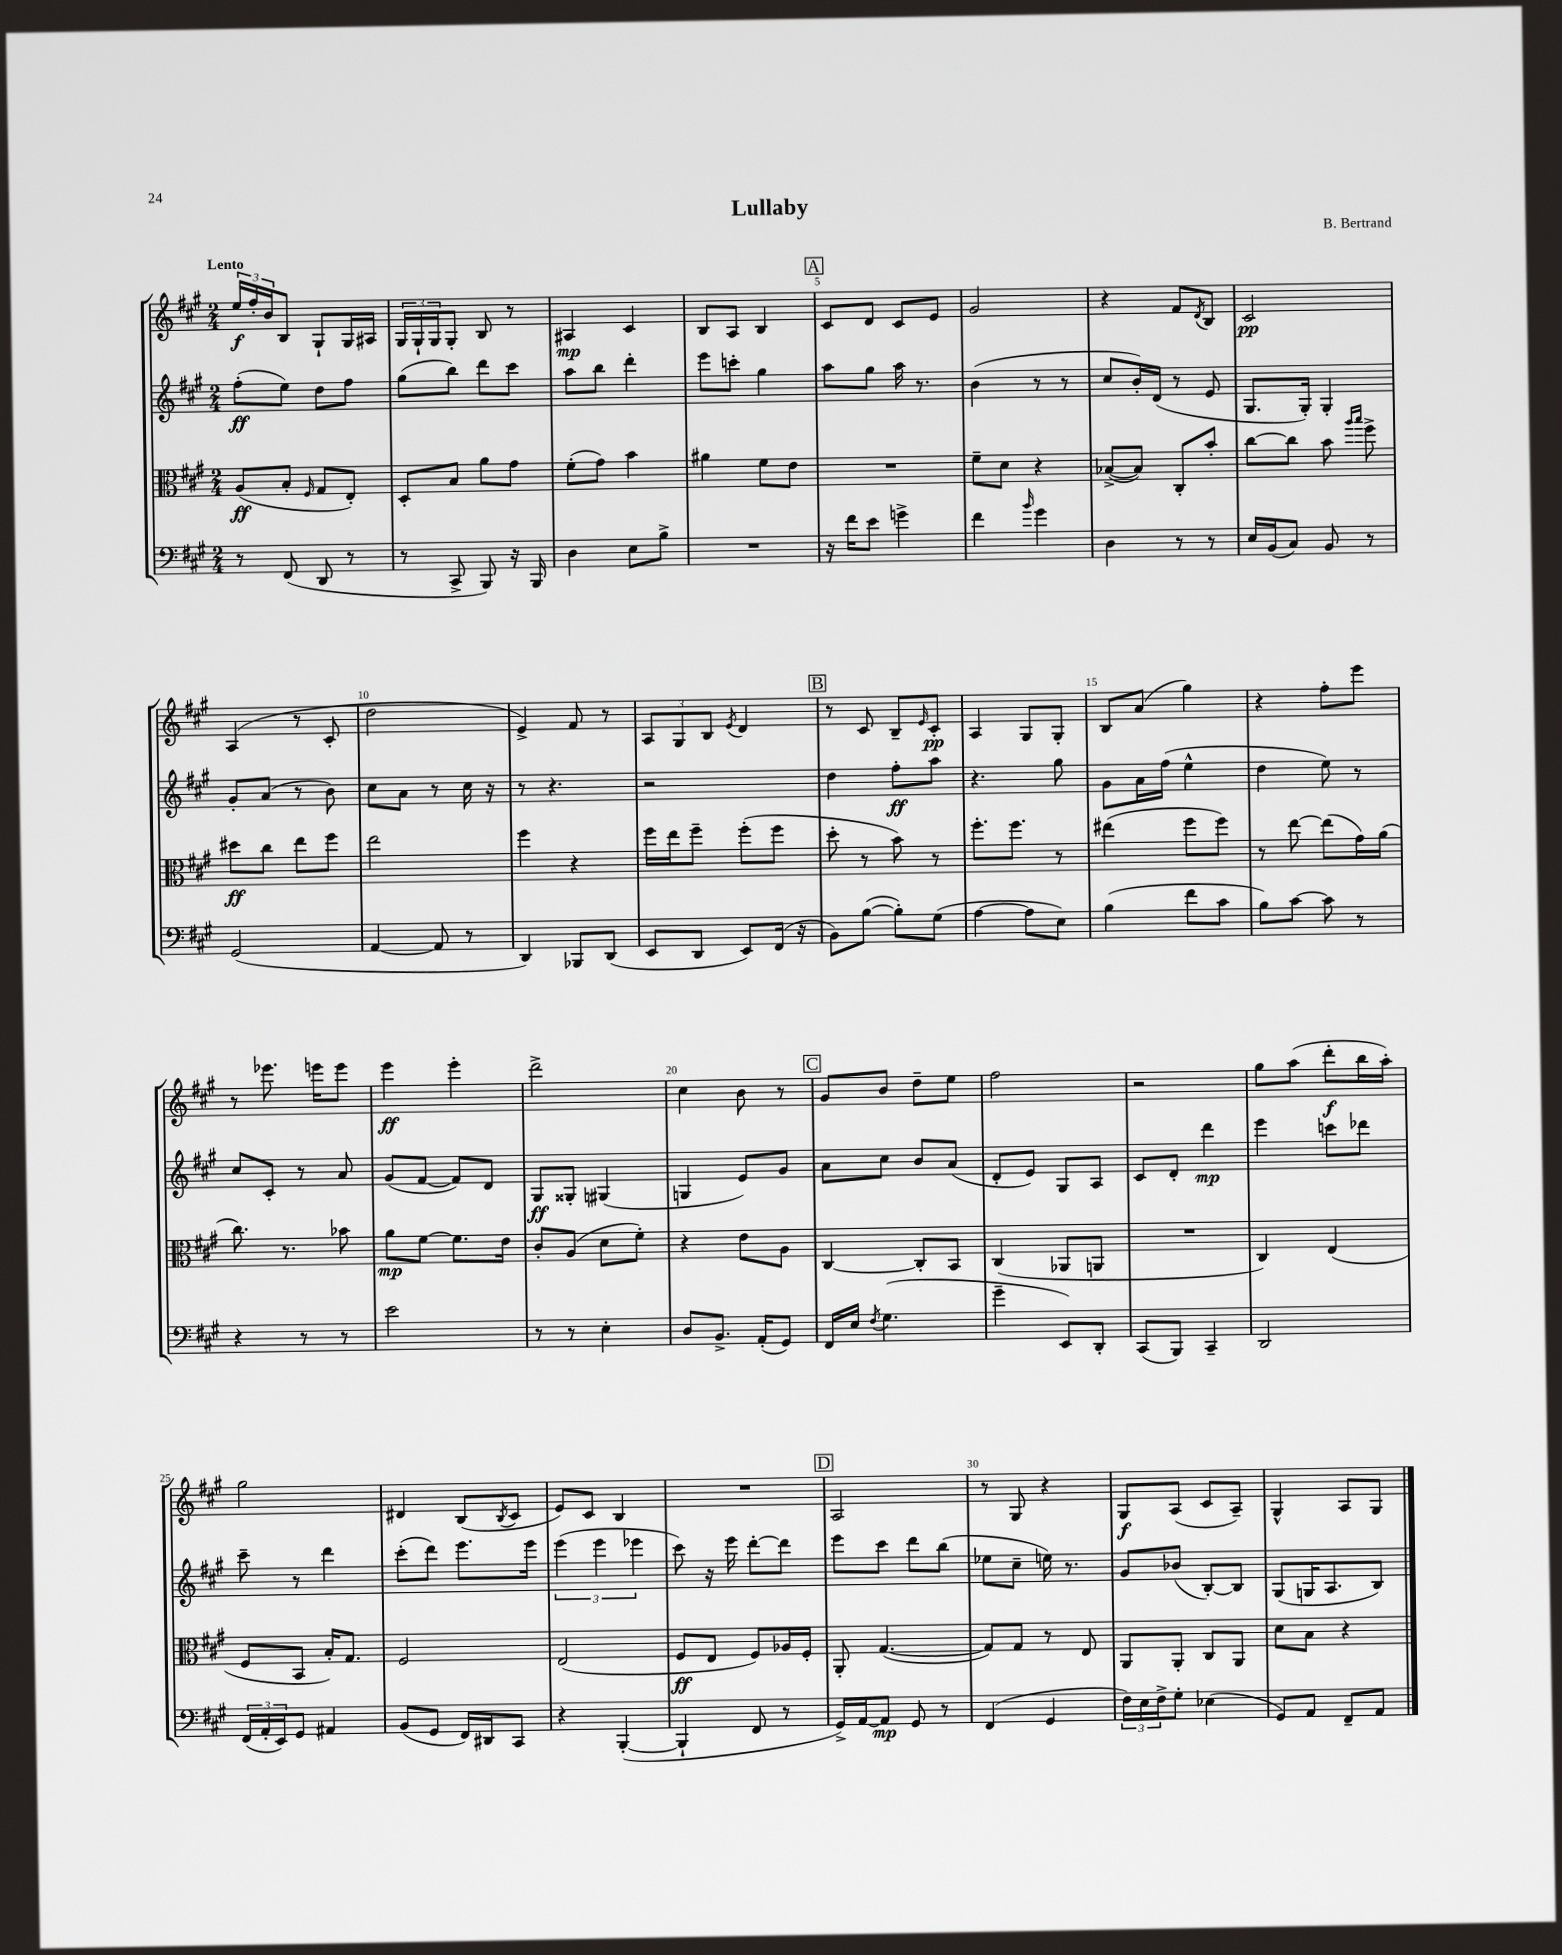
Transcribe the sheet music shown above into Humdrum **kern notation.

**kern	**kern	**kern	**kern
*staff4	*staff3	*staff2	*staff1
*clefF4	*clefC3	*clefG2	*clefG2
*k[f#c#g#]	*k[f#c#g#]	*k[f#c#g#]	*k[f#c#g#]
*M2/4	*M2/4	*M2/4	*M2/4
8r	(8A	(8ff#'	24ee
.	.	.	24ff#'
.	.	.	24b
(8FF#	8B'	8ee)	8B
.	16qqF#	.	.
8DD	8G#	8dd	8G#`
8r	8E')	8ff#	16G#
.	.	.	16A#
=	=	=	=
8r	8D'	(8gg#	24G#
.	.	.	24G#`
.	.	.	24G#
8CC#^	8B	8bb)	8G#'
8BBB)	8a	8ddd	8B
16r	8g#	8ccc#	8r
16BBB	.	.	.
=	=	=	=
4D	(8f#'	8aa	4A#
.	8g#)	8bb	.
8E	4b	4ddd'	4c#
8B^	.	.	.
=	=	=	=
2r	4a#	8eee	8B
.	.	8ccc'	8A
.	8f#	4gg#	4B
.	8e	.	.
=	=	=	=
16r	2r	8aa	8c#
16f#	.	.	.
8e	.	8gg#	8d
4g^	.	16aa	8c#
.	.	8.r	.
.	.	.	8e
=	=	=	=
4f#	8f#~	(4b	2g#
.	8d	.	.
16qqb	.	.	.
4g#	4r	8r	.
.	.	8r	.
=	=	=	=
4D	([8B-^	8cc#	4r
.	8B-])	16b')	.
.	.	(16d	.
8r	8C#'	8r	8f#
.	.	.	8qd
8r	8b'	8e	8B
=	=	=	=
16E	[8cc#	8.G#	2c#
(16BB	.	.	.
8C#)	8cc#]	.	.
.	.	16G#')	.
8BB	8b	4G#'	.
.	16qqaa	.	.
.	16qqbb	.	.
8r	8ff#^	.	.
=	=	=	=
(2GG#	8dd#	8g#'	(4A
.	8cc#	(8a	.
.	8ee	8r	8r
.	8ff#	8b)	8c#'
=	=	=	=
[4AA	2ee	8cc#	2dd
.	.	8a	.
8AA]	.	8r	.
8r	.	16cc#	.
.	.	16r	.
=	=	=	=
4DD)	4ff#	8r	4e^)
.	.	4.r	.
8BBB-	4r	.	8f#
(8DD	.	.	8r
=	=	=	=
8EE	16ff#	2r	12A
.	16ee	.	.
.	.	.	12G#
8DD	8ff#~	.	.
.	.	.	12B
.	.	.	8qe
8EE)	(8ff#'	.	4d
(16FF#	8ff#	.	.
16r	.	.	.
=	=	=	=
8BB)	8dd'	4dd	8r
([8B	8r	.	8c#
8B'])	8b)	8ff#'	8B~
.	.	.	16qqe
(8G#	8r	8aa	8c#'
=	=	=	=
[4A	8.ff#'	4.r	4A
.	8.ff#	.	.
8A]	.	.	8G#
8E)	8r	8gg#	8G#'
=	=	=	=
(4B	(4ee#	8g#	8B
.	.	16a	(8a
.	.	(16ff#	.
8f#	8ff#	4ee^^	4gg#)
8c#	8ff#)	.	.
=	=	=	=
8B)	8r	4dd	4r
[8c#	[8ee	.	.
8c#]	(8ee]	8ee)	8ff#'
8r	16g#)	8r	8eee
.	(16a	.	.
=	=	=	=
4r	8.cc#)	8cc#	8r
.	.	8c#'	8.eee-
.	8.r	.	.
8r	.	8r	.
.	.	.	16eee
8r	8b-	8a	8eee
=	=	=	=
2e	8a	(8g#	4eee
.	[8f#	[8f#	.
.	8.f#]	8f#])	4eee'
.	.	8d	.
.	16e	.	.
=	=	=	=
8r	8c#'	8G#	2ddd^
8r	(8A	8G##'	.
4E'	8d	(4G#	.
.	8f#')	.	.
=	=	=	=
8D	4r	4G	4cc#
8.BB^	.	.	.
.	8e	8e)	8b
(16AA'	.	.	.
8GG#)	8A	8g#	8r
=	=	=	=
16FF#	[4C#	8a	8g#
16E	.	.	.
8qF#	.	.	.
(4.G#	.	8cc#	8b
.	8C#']	8b	8dd~
.	8BB	(8a	8ee
=	=	=	=
4g#~	(4C#	8d'	2ff#
.	.	8e)	.
8EE)	8AA-	8G#	.
8DD'	8AA	8A	.
=	=	=	=
(8CC#	2r	8c#	2r
8BBB)	.	8d'	.
4CC#~	.	4ddd	.
=	=	=	=
2DD	4C#)	4eee	8gg#
.	.	.	(8aa
.	(4E	8ccc	8ddd'
.	.	8ddd-	16bb
.	.	.	16aa')
=	=	=	=
(24FF#	8F#	8ccc#~	2gg#
24AA'	.	.	.
24EE)	.	.	.
8GG#	8BB	8r	.
4AA#	16B')	4ddd	.
.	8.G#	.	.
=	=	=	=
(8BB	2F#	(8ccc#'	4d#
8GG#	.	8ddd)	.
16FF#)	.	8.eee	(8B
16DD#	.	.	.
.	.	.	8qB
8CC#	.	.	8c#
.	.	16eee	.
=	=	=	=
4r	(2E	(6eee	8e)
.	.	.	8c#
.	.	6eee	.
([4BBB'	.	.	4B
.	.	6eee-	.
=	=	=	=
4BBB`]	8F#	8ccc#)	2r
.	8E	16r	.
.	.	16eee	.
8FF#	8F#)	[8ddd'	.
8r	16A-	8ddd]	.
.	16F#'	.	.
=	=	=	=
16GG#^)	8AA'	8eee	2A
[16AA	.	.	.
8AA]	([4.G#	8ccc#	.
8GG#	.	8ddd	.
8r	.	(8bb	.
=	=	=	=
(4FF#	8G#])	8ee-	8r
.	8G#	8cc#~	8G#
4GG#	8r	16ee)	4r
.	.	8.r	.
.	8E	.	.
=	=	=	=
24F#)	8AA	8g#	8G#
24E	.	.	.
24F#^	.	.	.
8G#'	8AA'	(8b-	(8A
(4E-	8C#	[8B')	8c#
.	8AA	8B]	8A~)
=	=	=	=
8GG#)	8d	(8G#	4G#^^
8AA	8B	16G	.
.	.	8.A	.
8FF#~	4r	.	8A
8AA	.	8B)	8G#
==	==	==	==
*-	*-	*-	*-
